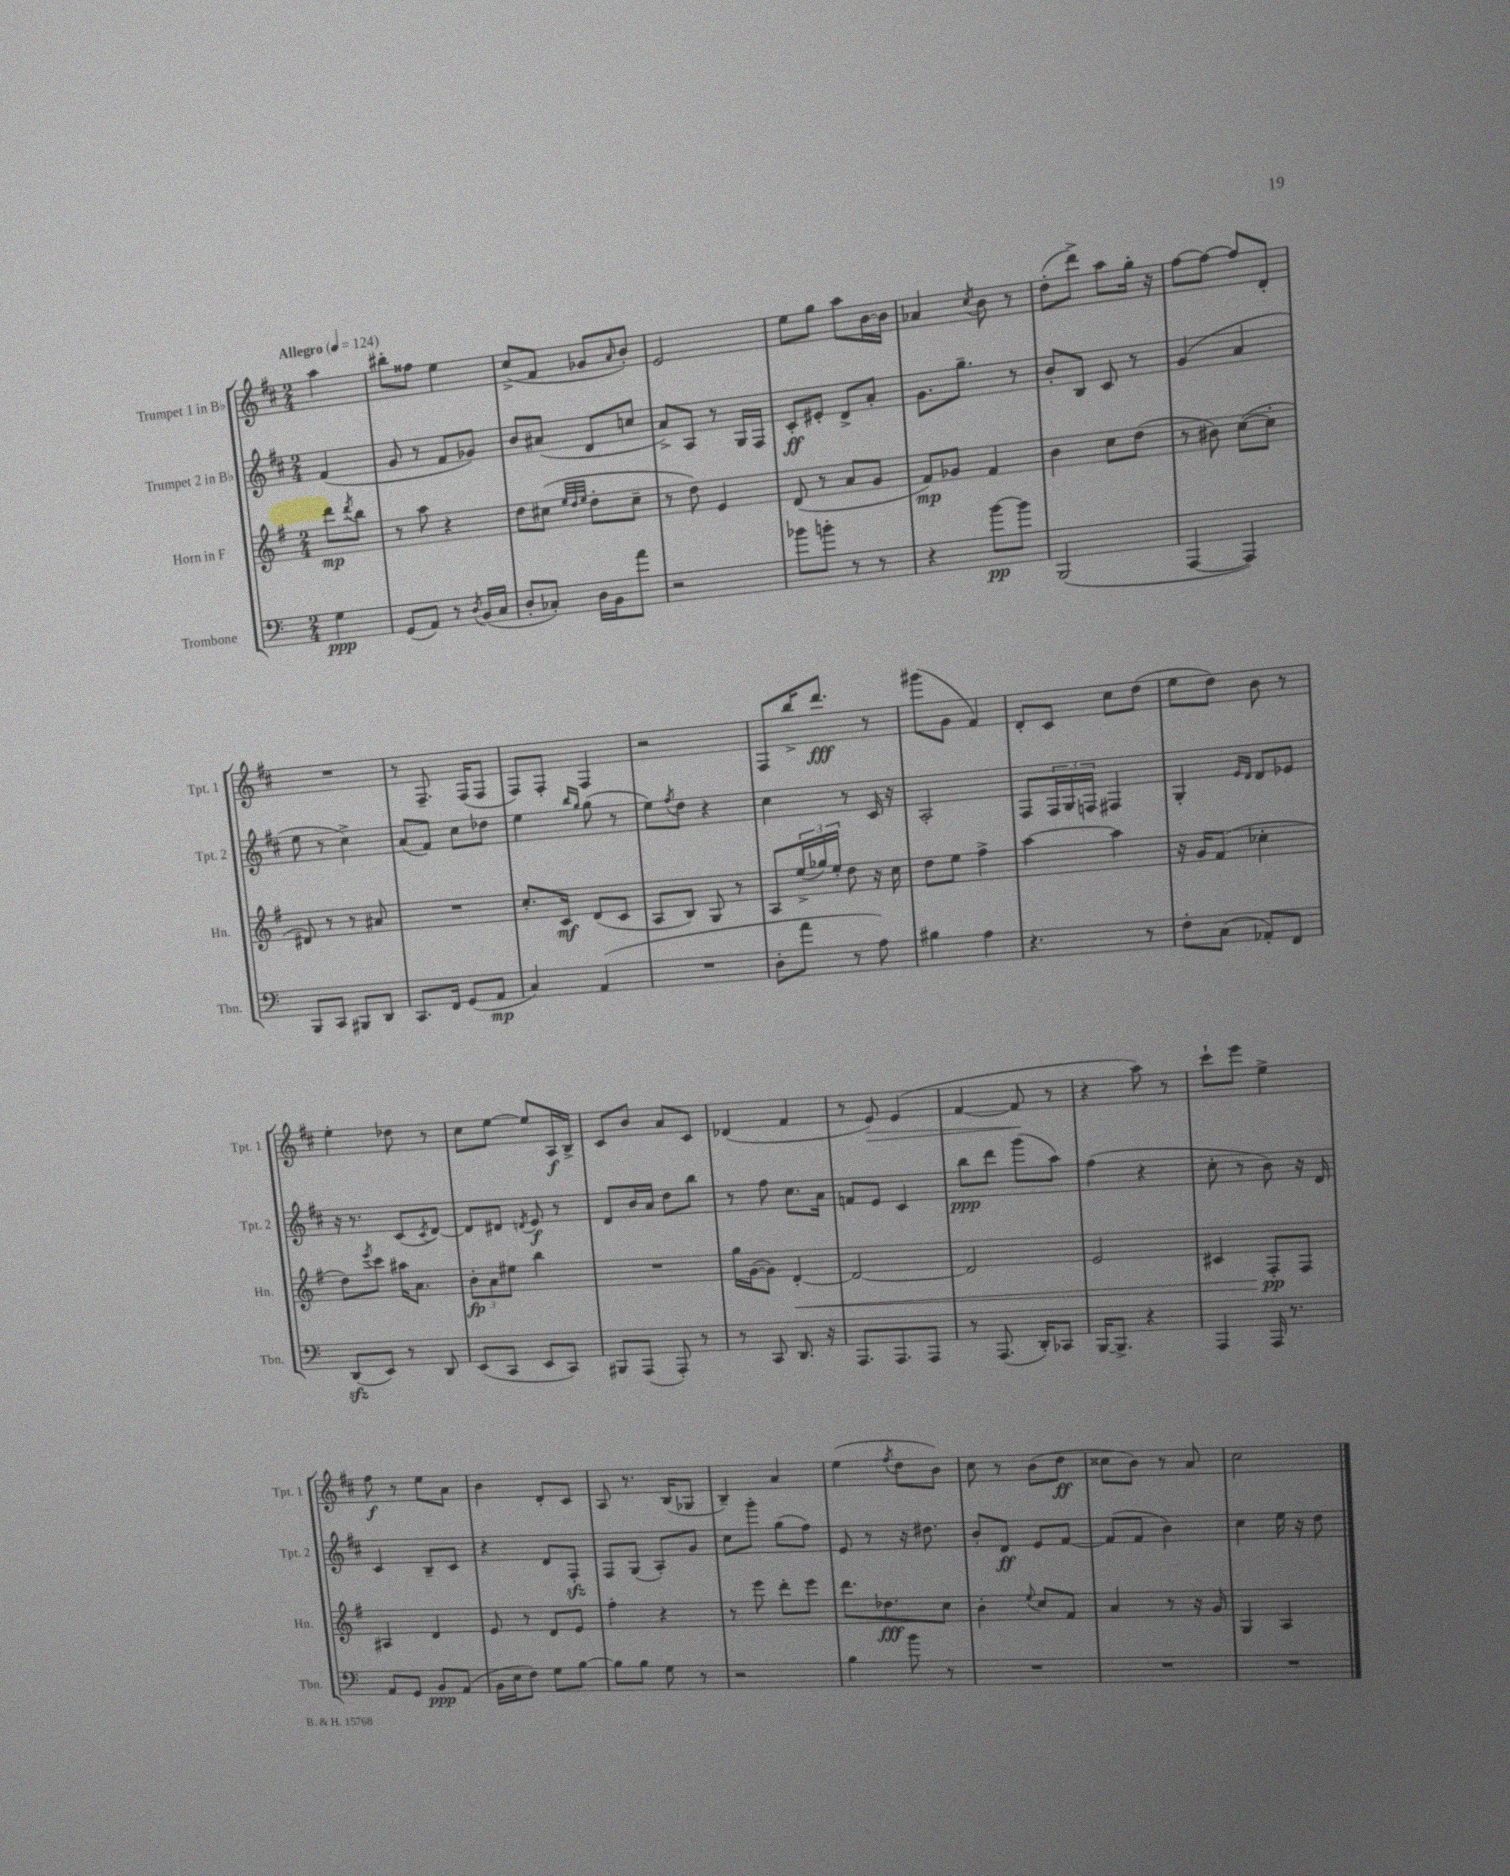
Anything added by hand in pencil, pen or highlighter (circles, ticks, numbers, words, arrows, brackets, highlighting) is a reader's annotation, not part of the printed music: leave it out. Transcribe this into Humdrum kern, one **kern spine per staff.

**kern	**dynam	**kern	**dynam	**kern	**dynam	**kern	**dynam
*part4	*part4	*part3	*part3	*part2	*part2	*part1	*part1
*staff4	*staff4	*staff3	*staff3	*staff2	*staff2	*staff1	*staff1
*I"Trombone	*	*I"Horn in F	*	*I"Trumpet 2 in B♭	*	*I"Trumpet 1 in B♭	*
*I'Tbn.	*	*I'Hn.	*	*I'Tpt. 2	*	*I'Tpt. 1	*
*clefF4	*	*clefG2	*	*clefG2	*	*clefG2	*
*k[]	*	*k[f#]	*	*k[f#c#]	*	*k[f#c#]	*
*M2/4	*	*M2/4	*	*M2/4	*	*M2/4	*
*MM124	*	*MM124	*	*MM124	*	*MM124	*
=	=	=	=	=	=	=	=
!	!	!	!	!	!	!LO:TX:a:B:t=Allegro	!
4G\	ppp	8ddd\L	mp	(4f#/	.	4aa\	.
.	.	8qddd/	.	.	.	.	.
.	.	8bb\J	.	.	.	.	.
=1	=1	=1	=1	=1	=1	=1	=1
(8GG/L	.	8r	.	8g/	.	8bb#X'\L	.
8AA/J)	.	8aa\	.	8r	.	8ff##X\J	.
8r	.	4r	.	8f#/L	.	4ee\	.
8qD/	.	.	.	.	.	.	.
(16BB/LL	.	.	.	8g-X/J)	.	.	.
16C/JJ	.	.	.	.	.	.	.
=2	=2	=2	=2	=2	=2	=2	=2
8D'/L	.	8dd\L	.	8b/L	.	(8cc#^/L	.
8C-X'/J)	.	(8cc#X\J	.	(8a#X/J	.	8f#/J	.
.	.	32qqee/LLL	.	.	.	.	.
.	.	32qqdd/	.	.	.	.	.
.	.	32qqee/JJJ	.	.	.	.	.
16D\LL	.	8dd'\L	.	8d/L	.	8g-X/L	.
16BB\J	.	.	.	.	.	.	.
.	.	.	.	.	.	16qqa/	.
8a\J	.	8cc#~\J	.	8ccn/J	.	8b'/J)	.
=3	=3	=3	=3	=3	=3	=3	=3
2r	.	8r	.	8a^/L)	.	2e/	.
.	.	8dd\)	.	8A/J	.	.	.
.	.	4e/	.	8r	.	.	.
.	.	.	.	16G/LL	.	.	.
.	.	.	.	16F#/JJ	.	.	.
=4	=4	=4	=4	=4	=4	=4	=4
8b-X\L	.	(8d/	.	8c#'/L	ff	8ee\L	.
8bn'\J	.	8r	.	8e#X'/J	.	8gg\J	.
8r	.	8a/L	.	8d^/L	.	8aa\L	.
8r	.	8g/J	.	8a'/J	.	[16b\L	.
.	.	.	.	.	.	16b\JJ]	.
=5	=5	=5	=5	=5	=5	=5	=5
4r	.	8f#/L)	mp	8.g\L	.	4a-X/	.
.	.	8g-X/J	.	.	.	.	.
.	.	.	.	8.gg~\J	.	.	.
.	.	.	.	.	.	8qcc#/	.
[8b\L	pp	4f#/	.	.	.	8b\	.
8b\J]	.	.	.	8r	.	8r	.
=6	=6	=6	=6	=6	=6	=6	=6
(2BBB/	.	4b\	.	8b'/L	.	(8dd'\L	.
.	.	.	.	8B/J	.	8ddd^\J)	.
.	.	8cc\L	.	8c#/	.	8aa\L	.
.	.	(8dd\J	.	8r	.	16gg'\Jk	.
.	.	.	.	.	.	16r	.
=7	=7	=7	=7	=7	=7	=7	=7
[4AAA/	.	8r	.	(4g/	.	[8ff#\L	.
.	.	8b#X\)	.	.	.	8ff#\J_	.
4AAA/])	.	([8cc\L	.	4a/	.	8ff#/L]	.
.	.	8cc'\J]	.	.	.	8d'/J	.
!!LO:LB:g=z
=8	=8	=8	=8	=8	=8	=8	=8
8BBB/L	.	8d#X/)	.	8ee\	.	2r	.
8CC/J	.	8r	.	8r	.	.	.
8BBB#X/L	.	8r	.	4cc#^\)	.	.	.
8DD/J	.	8a#X/	.	.	.	.	.
=9	=9	=9	=9	=9	=9	=9	=9
8.CC/L	.	2r	.	(8a/L	.	8r	.
.	.	.	.	8f#/J)	.	8.F#~/	.
16FF/Jk	.	.	.	.	.	.	.
(8GG/L	.	.	.	8cc#\L	.	.	.
.	.	.	.	.	.	(16F#/KL	.
8AA/J	mp	.	.	8dd-X\J	.	8F#/J	.
=10	=10	=10	=10	=10	=10	=10	=10
4C/)	.	8.cc'/L	.	4ee\	.	8F#/L)	.
.	.	.	.	.	.	8F#'/J	.
.	.	16c/Jk	mf	.	.	.	.
.	.	.	.	16qqbb/LL	.	.	.
.	.	.	.	16qqgg/JJ	.	.	.
(4AA/	.	(8d/L	.	(8gg\	.	4F#/	.
.	.	8c/J	.	8r	.	.	.
=11	=11	=11	=11	=11	=11	=11	=11
2r	.	8A/L	.	8ee\L)	.	2r	.
.	.	.	.	8qff#/	.	.	.
.	.	8B/J)	.	8dd\J	.	.	.
.	.	8G/	.	4r	.	.	.
.	.	8r	.	.	.	.	.
=12	=12	=12	=12	=12	=12	=12	=12
8D'\L	.	8A/L	.	4cc#\	.	8F#/L	.
8a\J	.	(24ee^/L	.	.	.	16bb^/K	.
.	.	24gg-X/)	.	.	.	.	.
.	.	.	.	.	.	8.ddd/J	fff
.	.	24ee'/JJ	.	.	.	.	.
8r	.	8dd\	.	8r	.	.	.
8A\)	.	16r	.	16c#/	.	8r	.
.	.	16cc\	.	16r	.	.	.
=13	=13	=13	=13	=13	=13	=13	=13
4B#X\	.	8dd\L	.	2A'/	.	(8ggg#X\L	.
.	.	8ee\J	.	.	.	8g\J	.
4A\	.	4ff#^\	.	.	.	4f#/)	.
=14	=14	=14	=14	=14	=14	=14	=14
4.r	.	[4aa\	.	8F#/L	.	8d'/L	.
.	.	.	.	24F#/L	.	8c#/J	.
.	.	.	.	24G/	.	.	.
.	.	.	.	24Fn/JJ	.	.	.
.	.	4aa\]	.	4F#X/	.	8cc#\L	.
8r	.	.	.	.	.	(8dd\J	.
=15	=15	=15	=15	=15	=15	=15	=15
8F'\L	.	16r	.	4G'/	.	8ee\L	.
.	.	16g/KL	.	.	.	.	.
(8C\J	.	(8f#/J	.	.	.	8dd\J)	.
.	.	.	.	16qqe/LL	.	.	.
.	.	.	.	16qqd/JJ	.	.	.
8AA-X'/L)	.	4cc-X'\	.	8d/L	.	8b\	.
8FF/J	.	.	.	8e-X/J	.	8r	.
!!LO:LB:g=z
=16	=16	=16	=16	=16	=16	=16	=16
(8DDzz/L	.	8dd\L)	.	16r	.	4ee'\	.
.	.	.	.	8.r	.	.	.
.	.	8qeee/	.	.	.	.	.
8EE/J)	.	8ccc\J	.	.	.	.	.
8r	.	16aa#X\KL	.	(8c#/L	.	8dd-X\	.
.	.	8.a\J	.	.	.	.	.
.	.	.	.	8qc#/	.	.	.
8DD/	.	.	.	[8d/J)	.	8r	.
=17	=17	=17	=17	=17	=17	=17	=17
(8EE/L	.	12b'\L	fp	8d/L]	.	8cc#\L	.
.	.	12a\	.	.	.	.	.
8CC/J	.	.	.	8d#X/J	.	[8ee\J	.
.	.	12ee#X\J	.	.	.	.	.
.	.	.	.	8qdn/	.	.	.
8EE/L	.	4bb\	.	8e/	f	8ee/L]	.
8CC/J)	.	.	.	8r	.	16A/L	f
.	.	.	.	.	.	16B^/JJ	.
=18	=18	=18	=18	=18	=18	=18	=18
8BBB#X/L	.	2r	.	8d/L	.	8c#/L	.
(8AAA/J	.	.	.	16b/L	.	8b/J	.
.	.	.	.	16a/JJ	.	.	.
8AAA'/)	.	.	.	8dd\L	.	8a/L	.
8r	.	.	.	8bb\J	.	8c#/J	.
=19	=19	=19	=19	=19	=19	=19	=19
8r	.	16gg\LL	.	8r	.	(4d-X/	.
.	.	([16g\J	.	.	.	.	.
8CC/	.	8g\J])	.	8ff#\	.	.	.
!	!	!	!LO:HP:b	!	!	!	!
8.DD/	.	[4d'/	<	8.cc#\L	.	4f#/	.
16r	.	.	.	16a\Jk	.	.	.
=20	=20	=20	=20	=20	=20	=20	=20
8.AAA/L	.	2d/_	.	8fn/L	.	8r	.
!	!	!	!	!	!	!	!LO:HP:b
.	.	.	.	8e/J	.	8e/)	>
8.AAA/	.	.	.	.	.	.	.
.	.	.	.	4c#/	.	(4e/	.
8AAA/J	.	.	.	.	.	.	.
=21	=21	=21	=21	=21	=21	=21	=21
8r	.	2d/]	.	8bb\L	ppp	[4f#/	.
(8.AAA/	.	.	.	8ddd\J	.	.	.
.	.	.	.	(8ggg\L	.	8f#/]	.
16DD'/KL)	.	.	.	.	.	.	.
8CC-X/J	.	.	.	8aa\J)	.	8r	]
=22	=22	=22	=22	=22	=22	=22	=22
[16BBB/KL	.	2e/	.	(4ff#\	.	4r	.
8.BBB^/J]	.	.	.	.	.	.	.
4r	.	.	.	4r	.	8aa\)	.
.	.	.	.	.	.	8r	.
=23	=23	=23	=23	=23	=23	=23	=23
4AAA/	.	4c#X/	.	8cc#'\	.	8ccc#`\L	.
.	.	.	.	8r	.	8eee\J	.
16AAA/	.	8F#'/L	pp	8b\)	.	4ee^\	.
8.r	.	.	.	.	.	.	.
.	.	8F#/J	[	16r	.	.	.
.	.	.	.	16d/	.	.	.
!!LO:LB:g=z
=24	=24	=24	=24	=24	=24	=24	=24
8AA/L	.	4A#X/	.	4c#/	.	8ff#\	f
8GG/J	.	.	.	.	.	8r	.
8BB/L	ppp	4d/	.	8B~/L	.	8ee\L	.
(8AA/J	.	.	.	8c#/J	.	8a\J	.
=25	=25	=25	=25	=25	=25	=25	=25
16BB\LL	.	8e/	.	4r	.	4b\	.
16E\J	.	.	.	.	.	.	.
8F\J)	.	8r	.	.	.	.	.
8G\L	.	8d/L	.	8d/L	.	8d'/L	.
[8B\J	.	8e/J	.	8F#zz'/J	.	8c#/J	.
=26	=26	=26	=26	=26	=26	=26	=26
8B\L]	.	4ff#'\	.	8F#/L	.	8A/	.
8B\J	.	.	.	(8G/J	.	8.r	.
8G\	.	4r	.	8A'/L)	.	.	.
.	.	.	.	.	.	(16B/KL	.
8r	.	.	.	8g/J	.	8G-X/J	.
=27	=27	=27	=27	=27	=27	=27	=27
2r	.	8r	.	8cc#\L	.	4B~/)	.
.	.	8eee\	.	8ggg'\J	.	.	.
.	.	8ddd'\L	.	(8gg\L	.	4a/	.
.	.	8eee\J	.	8ff#\J)	.	.	.
=28	=28	=28	=28	=28	=28	=28	=28
4B\	.	8.ddd\L	.	8e/	.	(4ee\	.
.	.	.	.	8r	.	.	.
.	.	8.dd-X\	fff	.	.	.	.
.	.	.	.	.	.	8qff#/	.
8b\	.	.	.	16r	.	8dd\L	.
.	.	.	.	8.dd#X\	.	.	.
8r	.	8cc\J	.	.	.	8b\J)	.
=29	=29	=29	=29	=29	=29	=29	=29
2r	.	4b'\	.	8b'/L	.	8cc#\	.
.	.	.	.	8d/J	ff	8r	.
.	.	8qqee/	.	.	.	.	.
.	.	8cc/L	.	8e/L	.	(8b\L	.
.	.	8f#/J	.	[8f#/J	.	8dd\J	ff
=30	=30	=30	=30	=30	=30	=30	=30
2r	.	4a/	.	(8f#/L]	.	8cc##X\L	.
.	.	.	.	8f#/J	.	8b\J)	.
.	.	8r	.	4b\)	.	8r	.
.	.	16r	.	.	.	8a/	.
.	.	16g/	.	.	.	.	.
=31	=31	=31	=31	=31	=31	=31	=31
2r	.	4G/	.	4cc#\	.	2cc#\	.
.	.	4A/	.	16ee\	.	.	.
.	.	.	.	16r	.	.	.
.	.	.	.	8dd\	.	.	.
==	==	==	==	==	==	==	==
*-	*-	*-	*-	*-	*-	*-	*-
